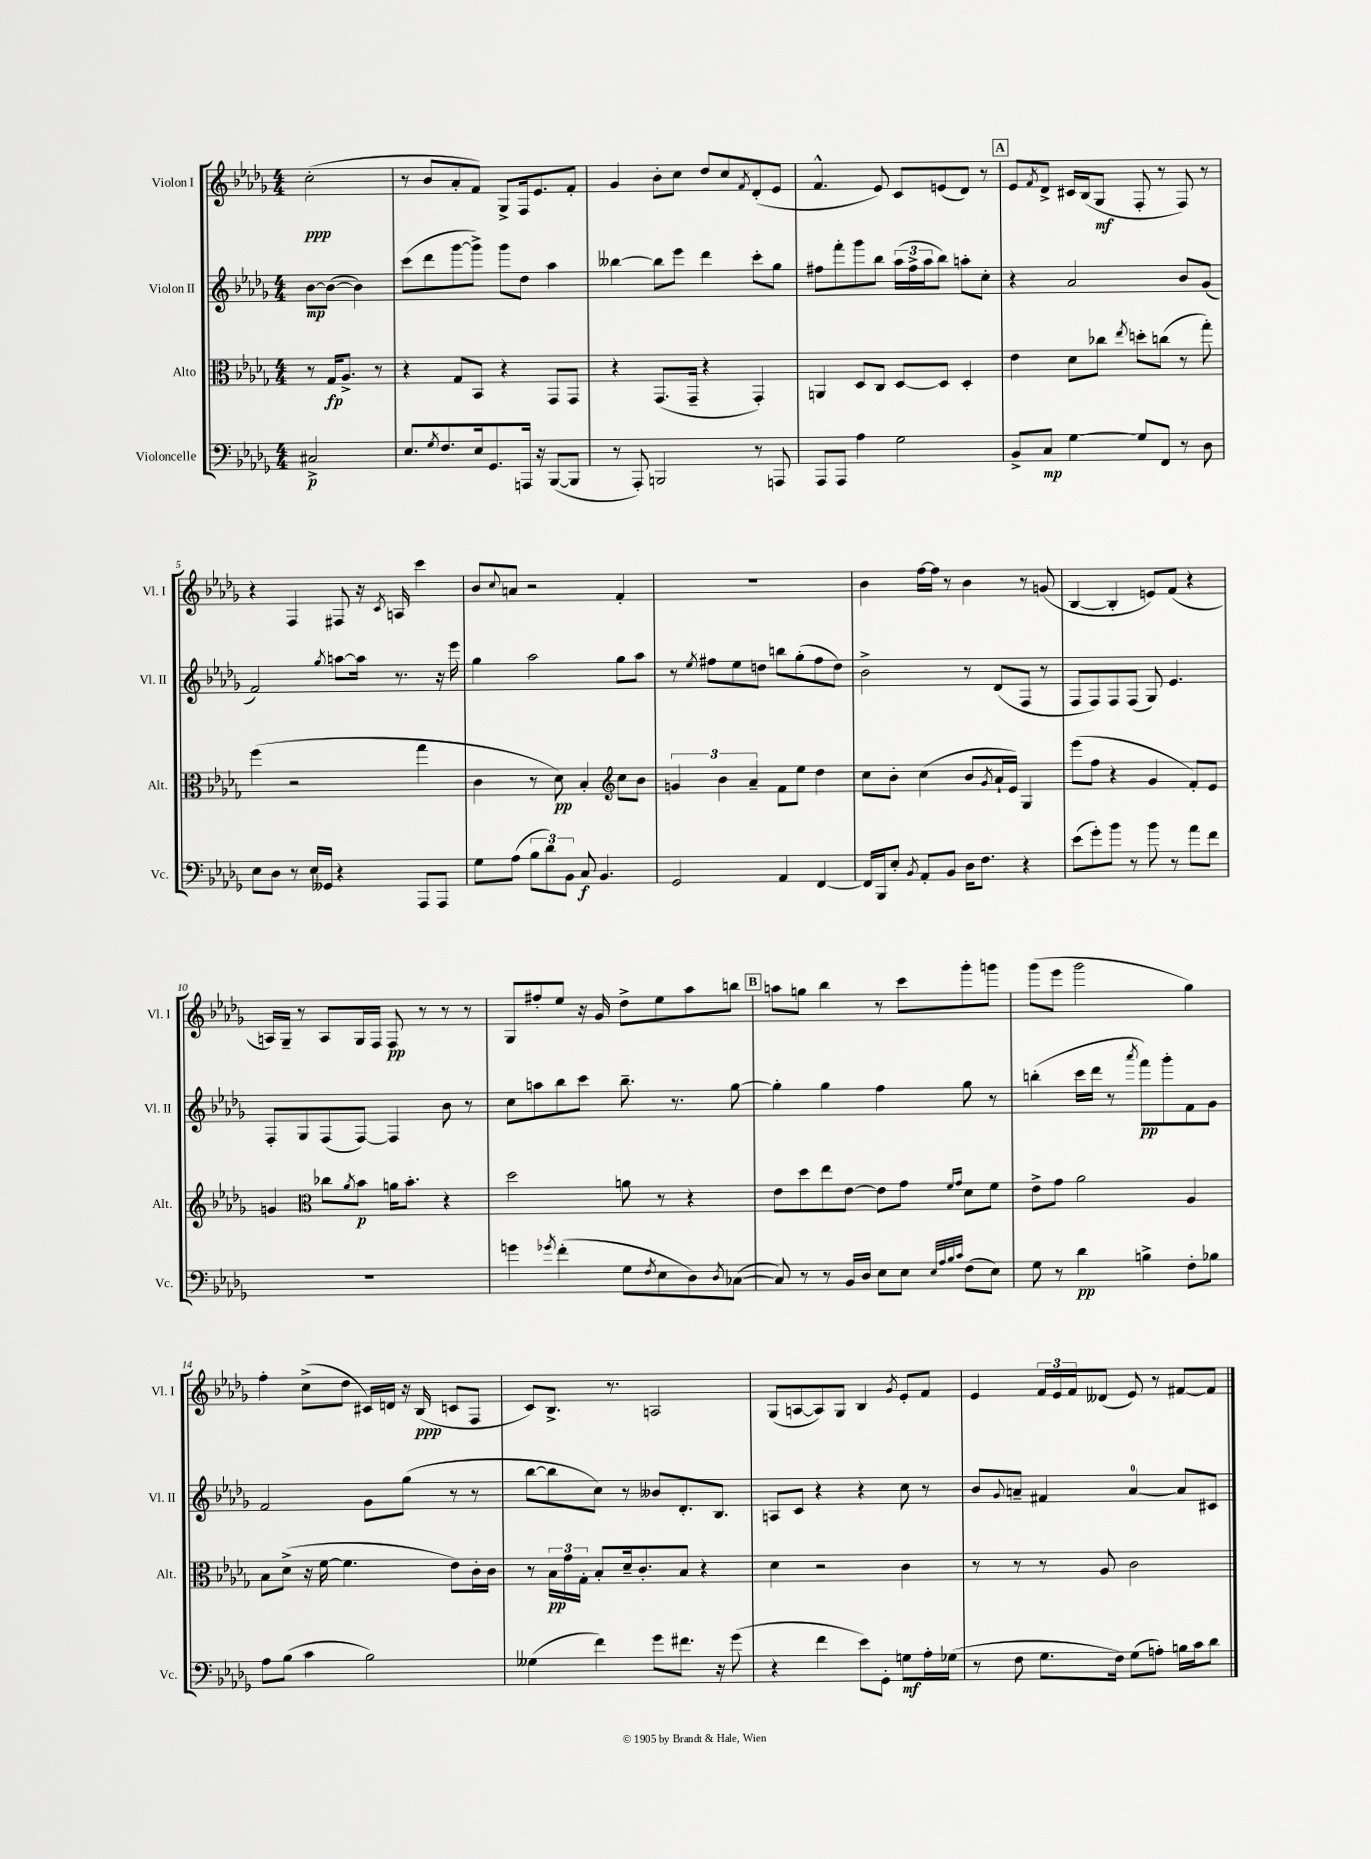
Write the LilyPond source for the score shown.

<<
\new StaffGroup <<
\new Staff = "s0" \with { instrumentName = "Violon I" shortInstrumentName = "Vl. I" } {
    \clef treble \key des \major \numericTimeSignature \time 4/4 \partial 2
    c''2-.\ppp( |
    r8 bes'8 aes'8-. f'8) ges8-> f16 ees'8. f'8-. |
    ges'4 bes'8-. c''8 des''8 c''8 \acciaccatura { f'8 } des'8-.( ees'8 |
    f'4.-^ ees'8) c'8 e'8( des'8) r8 |
    \mark \markup { \box "A" } ees'8 \acciaccatura { f'8 } des'8-> cis'16 bes16( ges8\mf f8-. r8 f8) r8 |
    r4 f4 fis8 r16 \acciaccatura { c'8 } a16 c'''4 |
    bes'8 \appoggiatura { c''8 } a'8 r2 f'4-. |
    R1 |
    bes'4 f''16~ f''16 r8 bes'4 r8 g'8( |
    bes4~ bes4-. e'8) f'8( r4 |
    a16) ges16-- r8 a8 ges16 f16 f8\pp r8 r8 r8 |
    ges8 fis''8-. ees''8 r16 ges'16 des''8-> ees''8 aes''8 b''8 |
    \mark \markup { \box "B" } a''8 g''8 bes''4 r8 c'''8 ges'''8-. g'''8 |
    ges'''8( ees'''8 ges'''2 ges''4) |
    f''4-. c''8->( des''8 cis'16) d'16 r16 bes16\ppp( c'8 f8 |
    c'8) bes8.-> r8. a2 |
    ges8( a8~ a8) ges8 bes4 \acciaccatura { ges'8 } ees'8-. f'8 |
    ees'4 \tuplet 3/2 { f'16 ees'16 f'16 } deses'8( ees'8) r8 fis'8~ fis'8 \bar "|." |
}
\new Staff = "s1" \with { instrumentName = "Violon II" shortInstrumentName = "Vl. II" } {
    \clef treble \key des \major \numericTimeSignature \time 4/4 \partial 2
    bes'8~\mp bes'8~( bes'4) |
    c'''8( des'''8 ges'''8~ ges'''8->) ges'''8 des''8 aes''4 |
    beses''4~ beses''8 ees'''8 des'''4 c'''8-. ges''8 |
    fis''8 f'''8-. ges'''8 bes''8 \tuplet 3/2 { aes''16( fis''16-> aes''16 } bes''8) a''8-. c''8-. |
    \mark \markup { \box "A" } r4 aes'2 bes'8 ges'8( |
    f'2) \acciaccatura { ges''8 } a''8~ a''16 r8. r16 ees'''16 |
    ges''4 aes''2 ges''8 aes''8 |
    r8 \acciaccatura { ees''8 } fis''8 ees''8 d''8 b''8 ges''8-.( fis''8 d''8) |
    bes'2-> r8 des'8( f8 r8 |
    f8 f8) f8 f8( ges8) ees'4. |
    f8-. ges8 f8( f8~) f4 bes'8 r8 |
    c''8 a''8 bes''8 c'''8 bes''8.-- r8. ges''8~ |
    \mark \markup { \box "B" } ges''4-. ges''4 f''4 ges''8 r8 |
    b''4-.( c'''16 des'''16 r8 \acciaccatura { aes'''8 } f'''8\pp) ges'''8-. f'8 ges'8 |
    f'2 ges'8 ges''8( r8 r8 |
    bes''8~ bes''8 c''8) r8 beses'8 des'8.-. bes8. |
    a8 c'8 r4 r4 c''8 r8 |
    bes'8 \appoggiatura { ges'8 } a'8-- fis'4 a'4-0~ a'8 cis'8 \bar "|." |
}
\new Staff = "s2" \with { instrumentName = "Alto" shortInstrumentName = "Alt." } {
    \clef alto \key des \major \numericTimeSignature \time 4/4 \partial 2
    r8 ges16\fp aes8.-> r8 |
    r4 ges8 bes,8 r4 ges,8 ges,8 |
    r4 ges,8.( ges,16-- r4 ges,4-.) |
    a,4 des8 c8 des8~ des8 des4-. |
    \mark \markup { \box "A" } ees'4 des'8 ces''8 \acciaccatura { ees''8 } d''8-. c''8( r8 ges''8-.) |
    f''4( r2 ges''4 |
    c'4 r8 des'8\pp) bes4-. \clef treble c''8 bes'8 |
    \tuplet 3/2 { g'4 bes'4 aes'4-- } f'8 ees''8 des''4 |
    c''8 bes'8-. c''4( bes'8 \acciaccatura { ges'8 } aes'16-! ees'16) ges4 |
    ees'''8( f''8 r4 ges'4 f'8-.) ees'8 |
    g'4 \clef alto ces''8 \acciaccatura { aes'8 } bes'8\p a'16 bes'8.-. r4 |
    des''2 a'8 r8 r4 |
    \mark \markup { \box "B" } ees'8 des''8 ees''8 ees'8~ ees'8 ges'8 \grace { f'16 ges'16 } des'8 f'8 |
    ees'8-> ges'8 aes'2 aes4 |
    bes8 des'8->( r16 f'16~ f'4. ees'8) c'16-. c'16 |
    r8 \tuplet 3/2 { bes16\pp ges'16 ges16-. } bes8-. des'16-- c'8.-. bes8 r4 |
    des'4 r2 c'4 |
    r8 r8 r8 aes8 c'2 \bar "|." |
}
\new Staff = "s3" \with { instrumentName = "Violoncelle" shortInstrumentName = "Vc." } {
    \clef bass \key des \major \numericTimeSignature \time 4/4 \partial 2
    cis2->\p |
    ees8. \acciaccatura { ges8 } f8. ees16 ges,8. a,,16 r16 bes,,8~( bes,,8 |
    r8 aes,,8-.) b,,2 r8 a,,8 |
    aes,,8 aes,,8 aes4 ges2 |
    \mark \markup { \box "A" } bes,8-> c8\mp ges4~ ges8 f,8 r8 des8 |
    ees8 des8 r8 ees16 geses,16 r4 aes,,8 aes,,8 |
    ges8 aes8( \tuplet 3/2 { bes8 des'8) bes,8 } c8\f bes,4. |
    ges,2 aes,4 f,4~ |
    f,16 bes,,16 ees8-. \acciaccatura { bes,8 } aes,8-. bes,8 des16 f8. r4 |
    ees'8( ges'8-.) bes'8 r8 bes'8 r8 aes'8 f'8 |
    R1 |
    g'4 \acciaccatura { ges'8 } f'4-.( ges8 \acciaccatura { f8 } ees8 des8) \acciaccatura { des8 } ces8~( |
    \mark \markup { \box "B" } ces8) r8 r8 bes,16 des16 ees8 ees8 \grace { ees32 aes32 bes32 c'32 } f8( ees8) |
    ges8 r8 des'4\pp b4-> f8-. bes8 |
    aes8 bes8( c'4 bes2) |
    geses4( f'4) ges'8 fis'8. r16 ges'8( |
    r4 f'4 ees'8) ges,8-. g8\mf aes16-. ges16( |
    r8 f8 ges8. f16) ges8( a8-.) b16 c'16 des'8 \bar "|." |
}
>>
>>
